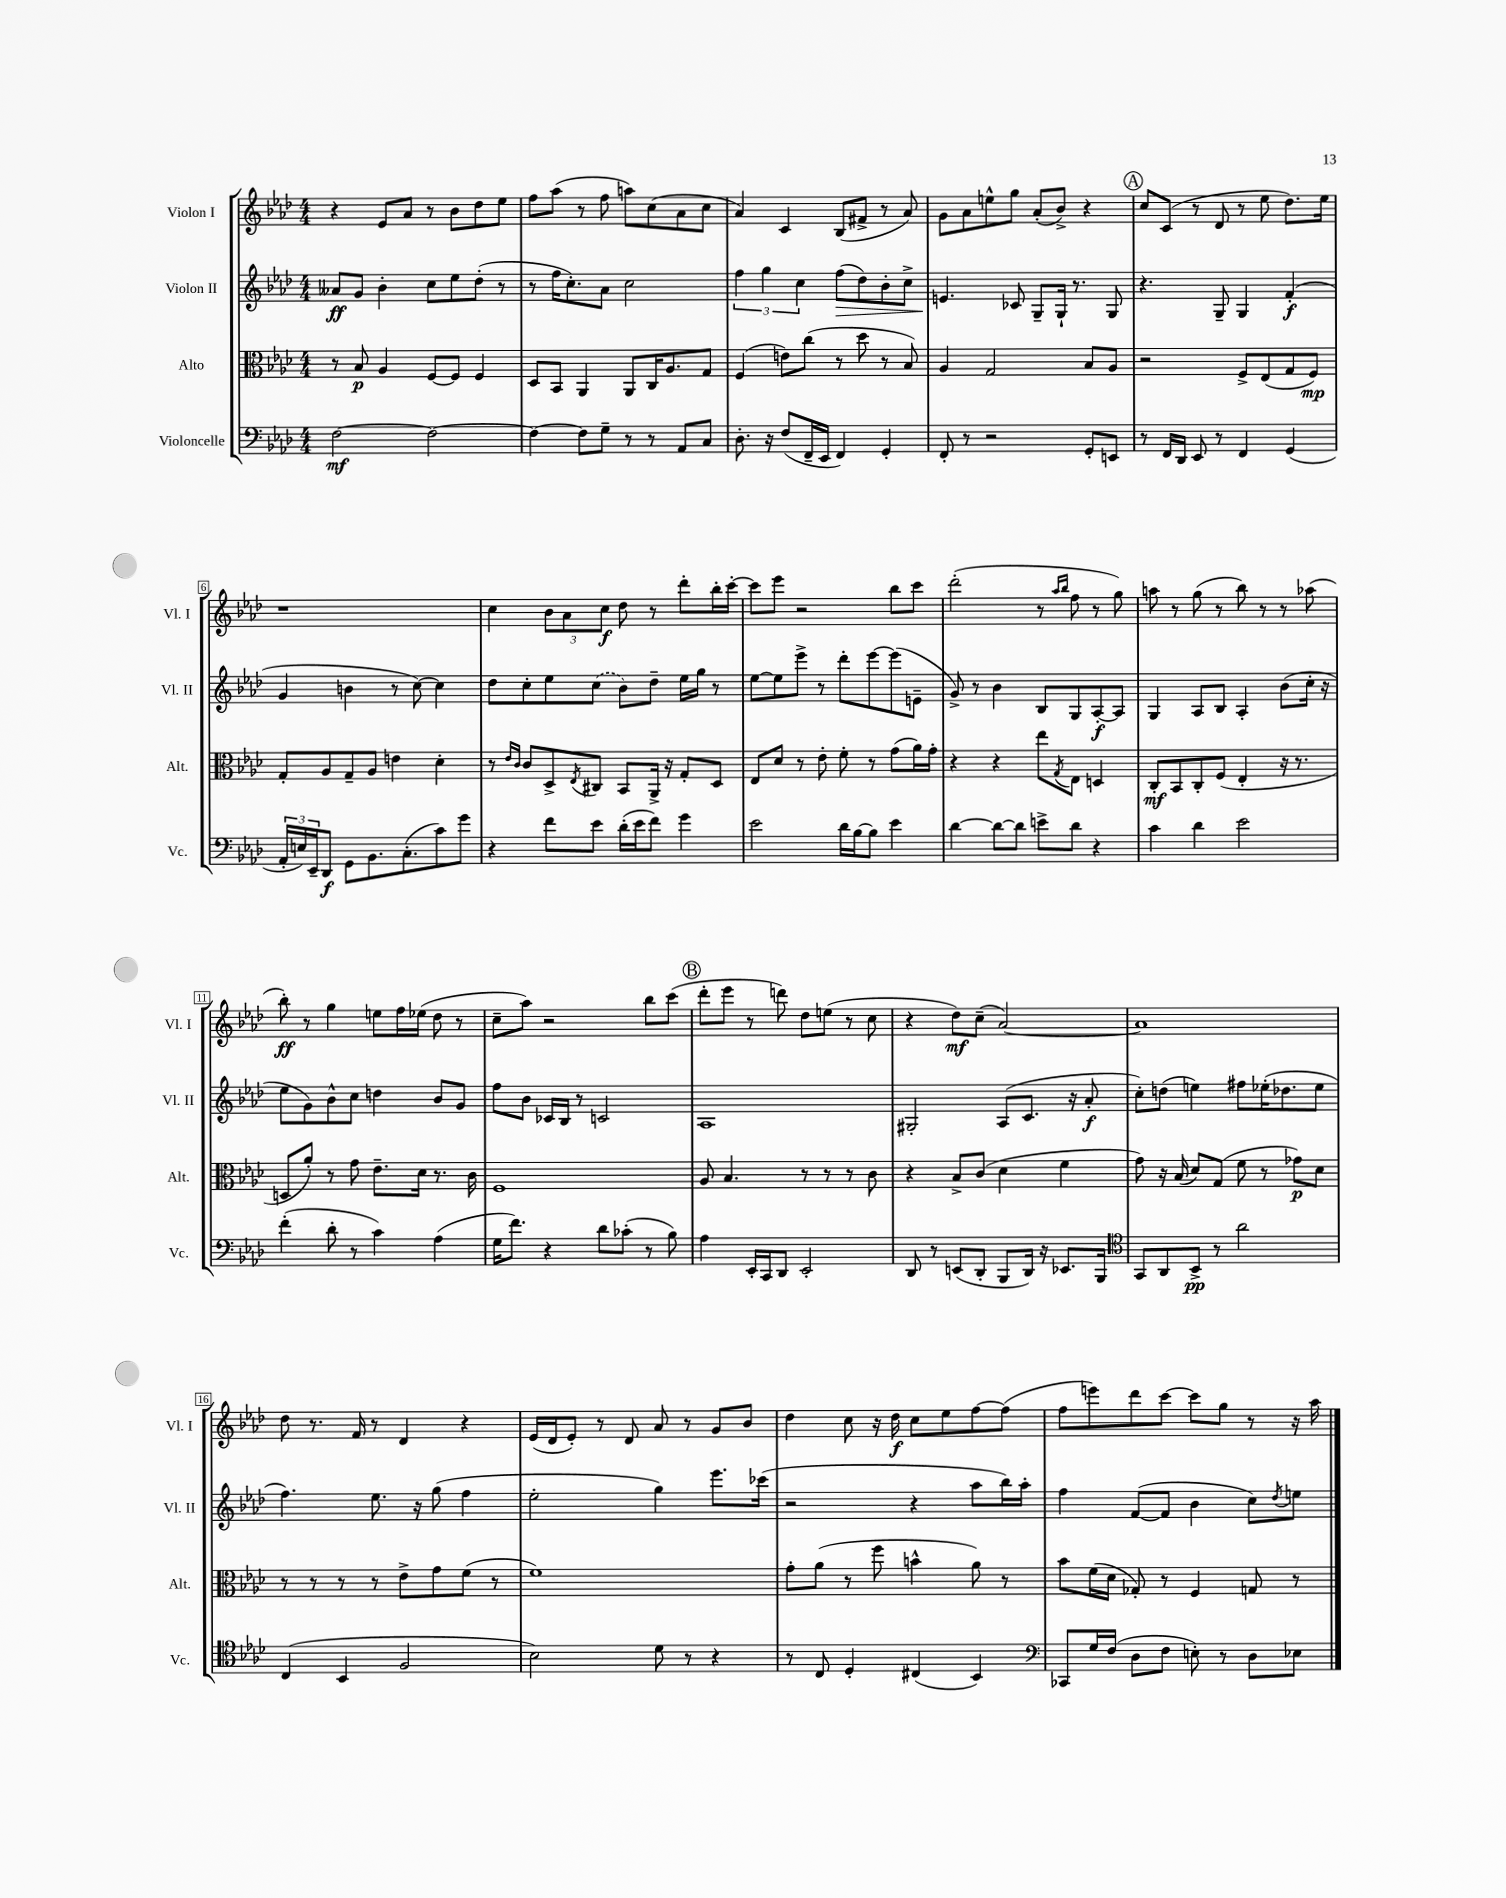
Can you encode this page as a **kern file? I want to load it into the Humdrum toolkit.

**kern	**kern	**kern	**kern
*staff4	*staff3	*staff2	*staff1
*clefF4	*clefC3	*clefG2	*clefG2
*k[b-e-a-d-]	*k[b-e-a-d-]	*k[b-e-a-d-]	*k[b-e-a-d-]
*M4/4	*M4/4	*M4/4	*M4/4
[2F	8r	8a--	4r
.	8B-	8g	.
.	4A-	4b-'	8e-
.	.	.	8a-
2F_	[8F	8cc	8r
.	8F]	8ee-	8b-
.	4F	(8dd-'	8dd-
.	.	8r	8ee-
=	=	=	=
4F_	8D-	8r	8ff
.	8BB-	16ff	(8aa-
.	.	8.cc')	.
8F]	4AA-	.	8r
8G~	.	8a-	8ff
8r	8AA-	2cc	8aa)
8r	16C	.	(8cc
.	8.A-	.	.
8AA-	.	.	8a-
8C	8G	.	8cc
=	=	=	=
8.D-'	(4F	6ff	4a-)
.	.	6gg	.
16r	.	.	.
(8F	8e)	.	4c
.	.	6cc	.
16FF~	(8cc	.	.
16EE-	.	.	.
4FF)	8r	(8ff	(8B-
.	8dd-	8dd-)	8f#^
4GG'	8r	8b-'	8r
.	8B-)	8cc^	8a-)
=	=	=	=
8FF'	4A-	4.e	8g
8r	.	.	8a-
2r	2G	.	8ee^^
.	.	8c-	8gg
.	.	8G~	(8a-'
.	.	16G`	8b-^)
.	.	8.r	.
8GG'	8B-	.	4r
8EE	8A-	8G	.
=	=	=	=
8r	2r	4.r	8cc
16FF	.	.	(8c
16DD-	.	.	.
8EE-	.	.	8r
8r	.	8G~	8d-
4FF	8F^	4G	8r
.	(8E-	.	8ee-
(4GG	8G	(4f'	8.dd-)
.	8F)	.	.
.	.	.	16ee-
=	=	=	=
24AA-'	8G'	4g	1r
24E)	.	.	.
24EE-~	.	.	.
8DD-	8A-	.	.
8GG	8G~	4b	.
8.BB-	8A-	.	.
.	4e	8r	.
(8.C'	.	.	.
.	.	[8cc)	.
8c)	4d-'	4cc]	.
8g	.	.	.
=	=	=	=
4r	8r	8dd-	4cc
.	16qqe-	.	.
.	16qqc	.	.
.	8c	8cc'	.
8f	8D-^	8ee-	12b-
.	.	.	12a-
.	8qE-	.	.
8e-	8C#	(8cc	.
.	.	.	12cc
(16d-'	8BB-	8b-)	8dd-
16e-	.	.	.
8f)	16AA-^	8dd-~	8r
.	16r	.	.
4g	8G'	16ee-	8ddd-'
.	.	16gg	.
.	8D-	8r	16bb-'
.	.	.	[16ccc'
=	=	=	=
2e-	8E-	[8ee-	8ccc]
.	8d-	8ee-]	8eee-
.	8r	8eee-^	2r
.	8e-'	8r	.
16d-	8f'	8ddd-'	.
[16B-	.	.	.
8B-]	8r	[8eee-	.
4e-	(8g	(8eee-]	8bb-
.	16a-)	8e~	8ccc
.	16g'	.	.
=	=	=	=
[4d-	4r	8g^)	(2ddd-'
.	.	8r	.
8d-_	4r	4b-	.
8d-]	.	.	.
8e^	8ee-	8B-	8r
.	.	.	16qqaa-
.	8qG	.	16qqbb-
8d-	8E-	8G	8ff
4r	4D	[8A-'	8r
.	.	8A-]	8gg)
=	=	=	=
4c	8C'	4G	8aa
.	8BB-	.	8r
4d-	8C'	8A-	(8gg
.	(8F	8B-	8r
2e-	4E-'	4A-'	8bb-)
.	.	.	8r
.	16r	(8b-	8r
.	8.r	.	.
.	.	16cc'	(8aa-
.	.	16r	.
=	=	=	=
(4f'	8D	8ee-	8bb-')
.	8a-')	8g)	8r
8d-'	8r	8b-^^	4gg
8r	8g	8cc	.
4c)	8.e-~	4dd	8ee
.	.	.	16ff
.	16d-	.	(16ee-
(4A-	8.r	8b-	8dd-
.	.	8g	8r
.	16c	.	.
=	=	=	=
16G	1F	8ff	8cc~
8.f)	.	.	.
.	.	8b-	8aa-)
4r	.	16c-	2r
.	.	16B-	.
.	.	8r	.
8d-	.	2c	.
(8c-'	.	.	.
8r	.	.	8bb-
8B-)	.	.	(8ccc
=	=	=	=
4A-	8A-	1A-	8ddd-'
.	4.B-	.	8eee-
16EE-'	.	.	8r
16CC	.	.	.
8DD-	.	.	8ddd)
2EE-'	8r	.	8dd-
.	8r	.	(8ee
.	8r	.	8r
.	8c	.	8cc
=	=	=	=
8DD-	4r	2G#'	4r
8r	.	.	.
(8EE	8B-^	.	8dd-)
8DD-'	(8c	.	(8cc~
8BBB-	4d-	(8A-	[2a-)
16DD-)	.	8.c	.
16r	.	.	.
8.EE-	4f	.	.
.	.	16r	.
.	.	8a-'	.
16BBB-	.	.	.
=	=	=	=
*clefC4	*	*	*
8GG	8g)	8cc')	1a-]
8AA-	16r	(8dd	.
.	(16B-	.	.
8BB-^	8d-)	4ee)	.
8r	(8G	.	.
2a-	8f	8ff#	.
.	8r	(16ee-'	.
.	.	8.dd-	.
.	8g-)	.	.
.	8d-	8ee-	.
=	=	=	=
(4C	8r	4.ff)	8dd-
.	8r	.	8.r
4BB-	8r	.	.
.	.	.	16f
.	8r	8.ee-	8r
2F	8e-^	.	4d-
.	.	16r	.
.	8g	(8gg	.
.	(8f	4ff	4r
.	8r	.	.
=	=	=	=
2B-)	1f)	2ee-'	(16e-
.	.	.	16d-
.	.	.	8e-')
.	.	.	8r
.	.	.	8d-
8d-	.	4gg)	8a-
8r	.	.	8r
4r	.	8.eee-	8g
.	.	.	8b-
.	.	(16ccc-	.
=	=	=	=
8r	8g'	2r	4dd-
8C	(8a-	.	.
4D-'	8r	.	8cc
.	8ff	.	16r
.	.	.	16dd-
(4C#	4b^^	4r	8cc
.	.	.	8ee-
4BB-)	8a-)	8aa-	[8ff
.	8r	16bb-)	(8ff]
.	.	16aa-'	.
=	=	=	=
*clefF4	*	*	*
8CC-	8b-	4ff	8ff
16G	(16f	.	8eee)
(16F	16d-	.	.
8D-	8G-')	([8f	8ddd-
8F	8r	8f]	[8ccc
8E')	4F	4b-	8ccc]
8r	.	.	8gg
8D-	8G	8cc)	8r
.	.	8qdd-	.
8E-	8r	8ee	16r
.	.	.	16aa-
==	==	==	==
*-	*-	*-	*-
